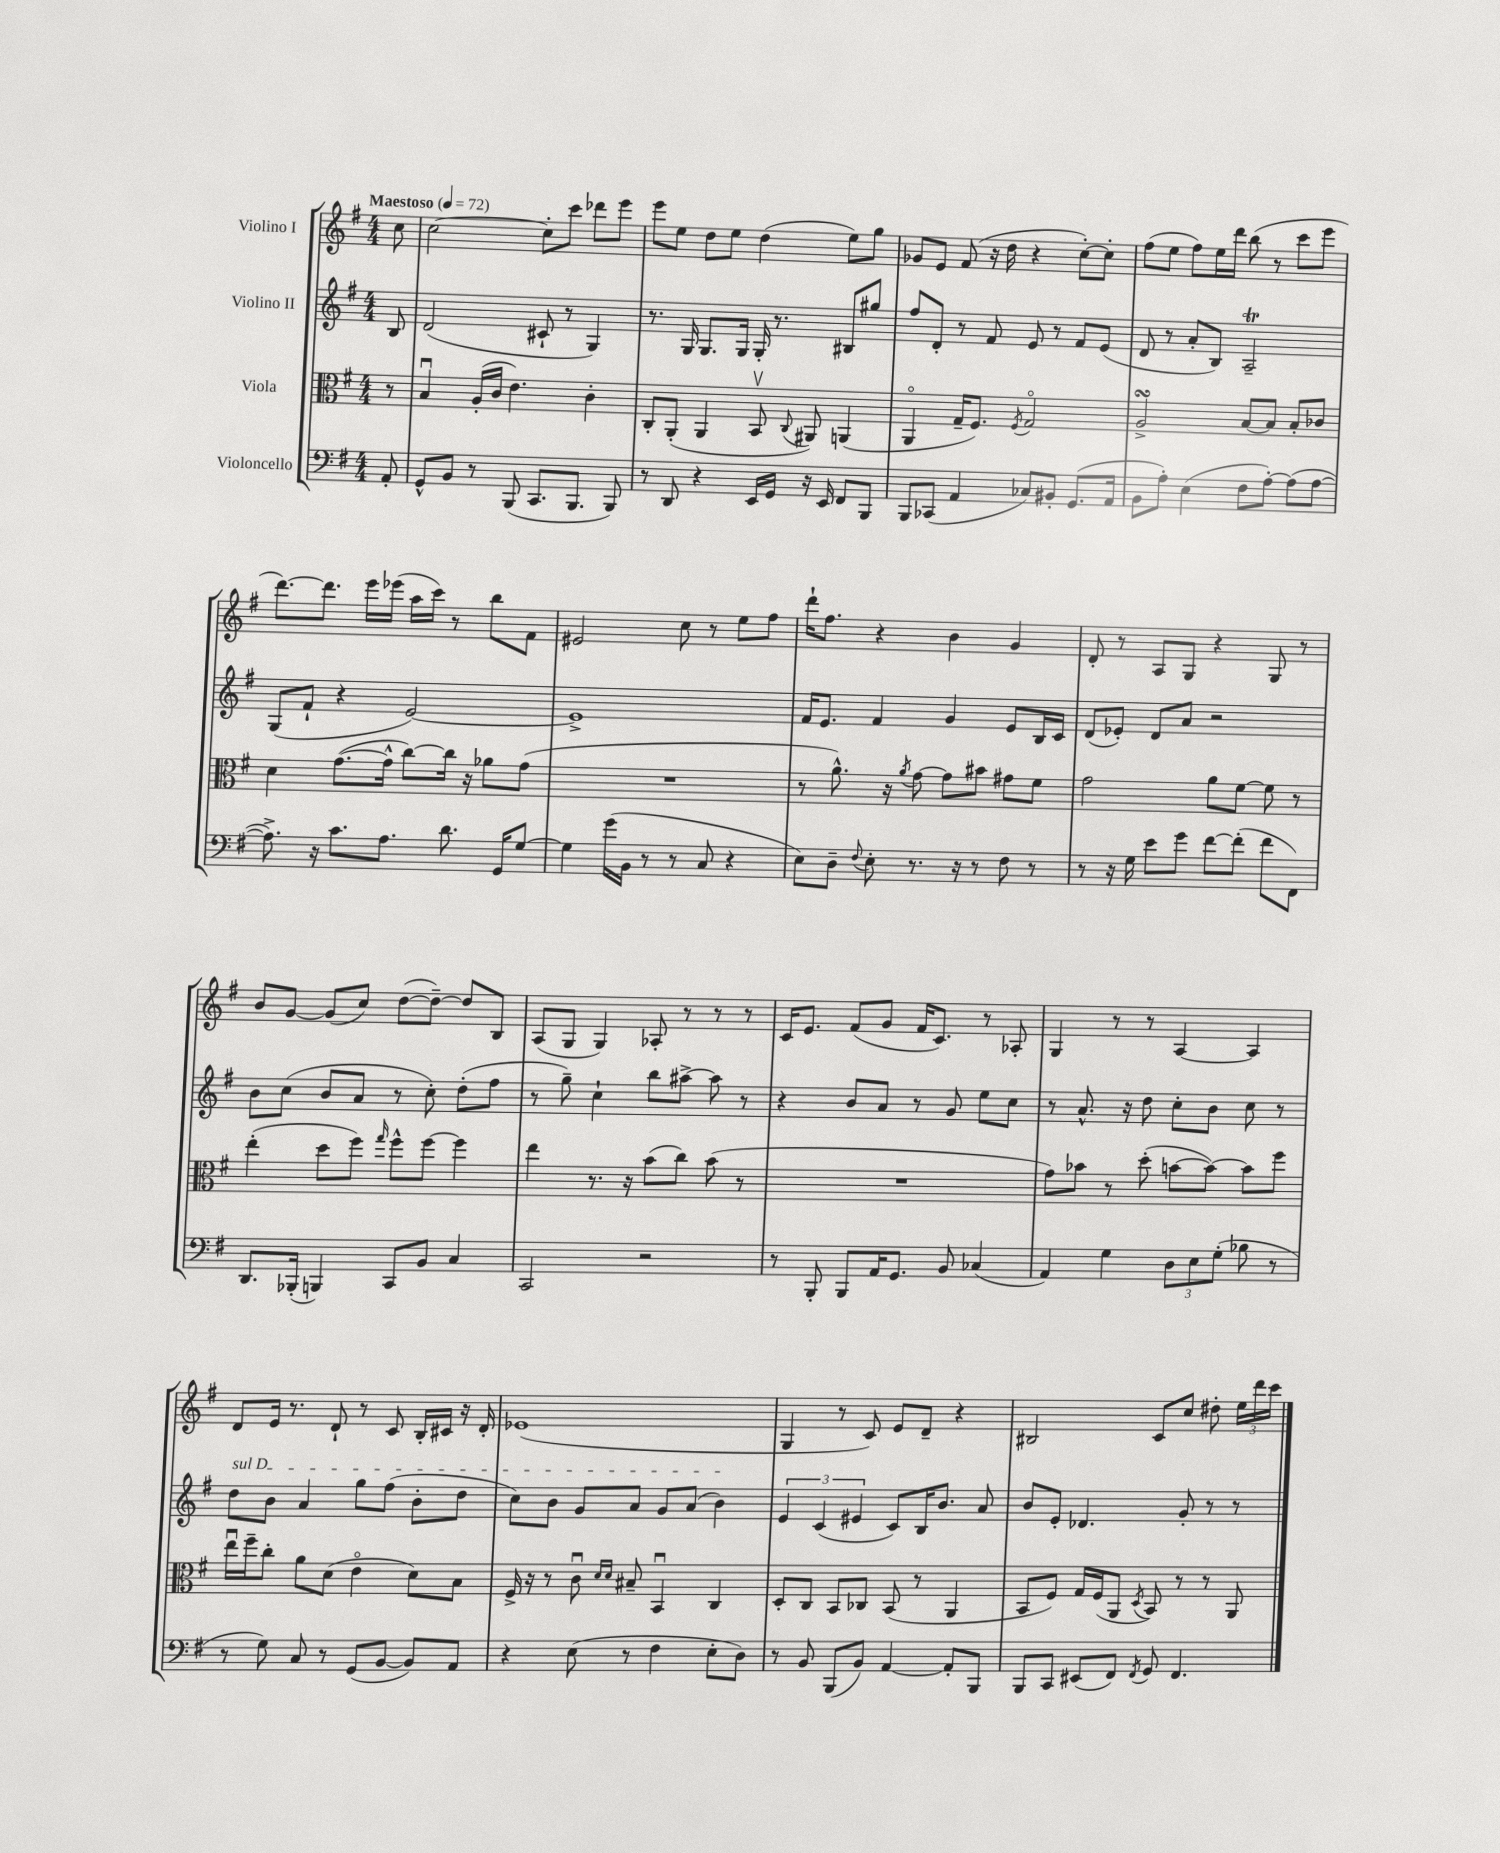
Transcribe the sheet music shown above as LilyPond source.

<<
\new StaffGroup <<
\new Staff = "s0" \with { instrumentName = "Violino I" } {
    \clef treble \key g \major \numericTimeSignature \time 4/4 \partial 8 \tempo "Maestoso" 4 = 72
    \autoBeamOff c''8 |
    c''2~ c''8[-. c'''8] des'''8[ e'''8] |
    e'''8[ e''8] d''8[ e''8] d''4( e''8[) g''8] |
    ges'8[ e'8] fis'8( r16 d''16 r4 c''8[~-.) c''8]-. |
    fis''8[( e''8] fis''8[) e''16 d'''16] b''8( r8 c'''8[ e'''8] |
    d'''8.[~) d'''8.] e'''16[ ees'''16]( a''16[ c'''16]) r8 b''8[ fis'8] |
    eis'2 c''8 r8 e''8[ fis''8] |
    d'''16[-! fis''8.] r4 b'4 g'4 |
    d'8-. r8 a8[ g8] r4 g8 r8 |
    b'8[ g'8]~ g'8[( c''8]) d''8[~( d''8]~--) d''8[ b8] |
    a8[( g8] g4) aes8-. r8 r8 r8 |
    c'16[ e'8.] fis'8[( g'8] fis'16[ c'8.]) r8 aes8-. |
    g4 r8 r8 a4~ a4 |
    d'8[ e'16] r8. d'8-! r8 c'8 b16[-. cis'16] r16 d'16-. |
    ees'1( |
    g4 r8 c'8) e'8[ d'8]-- r4 |
    bis2 c'8[ c''8] dis''8-. \tuplet 3/2 { e''16[ d'''16 c'''16] } \bar "|." |
}
\new Staff = "s1" \with { instrumentName = "Violino II" } {
    \clef treble \key g \major \numericTimeSignature \time 4/4 \partial 8
    \autoBeamOff b8 |
    d'2( cis'8-! r8 g4) |
    r8. g16 g8.[ g16] g16-. r8. bis8[ gis''8] |
    fis''8[ d'8]-. r8 fis'8 e'8 r8 fis'8[ e'8]( |
    d'8 r8 a'8[-. b8]) a2--\trill |
    g8[( fis'8]-! r4 e'2~) |
    e'1-> |
    fis'16[ e'8.] fis'4 g'4 e'8[ b16 c'16] |
    d'8[( ees'8]-.) d'8[ a'8] r2 |
    b'8[ c''8]( b'8[ a'8] r8 c''8-.) d''8[-.( fis''8] |
    r8 g''8--) c''4-! b''8[ ais''8]~-> ais''8 r8 |
    r4 b'8[ a'8] r8 g'8 e''8[ c''8] |
    r8 a'8.-^ r16 d''8 c''8[-. b'8] c''8 r8 |
    \once \override TextSpanner.bound-details.left.text = \markup { \italic "sul D" } d''8[\startTextSpan b'8] a'4 g''8[ fis''8]( b'8[-. d''8] |
    c''8[) b'8] g'8[ a'8] g'8[ a'8]( b'4\stopTextSpan) |
    \tuplet 3/2 { e'4 c'4( eis'4 } c'8[) b16 b'8.] a'8 |
    b'8[ e'8]-. des'4. g'8-. r8 r8 \bar "|." |
}
\new Staff = "s2" \with { instrumentName = "Viola" } {
    \clef alto \key g \major \numericTimeSignature \time 4/4 \partial 8
    \autoBeamOff r8 |
    b4\downbow a16[-.( c'16] e'4.) c'4-. |
    c8[-. a,8]-.( a,4 b,8\upbow \appoggiatura { c8 } ais,8) a,4( |
    a,4\flageolet g16[-- fis8.]) \acciaccatura { fis8 } g2\flageolet |
    a2->\turn b8[~ b8] b8[-. ces'8] |
    d'4 g'8.[~( g'16]-^ c''8[~) c''16] r16 aes'8[ g'8]( |
    R1 |
    r8 a'8.-^) r16 \acciaccatura { a'8 } g'8~ g'8[ bis'8] gis'8[ fis'8] |
    g'2 a'8[ fis'8]~ fis'8 r8 |
    e''4-.( d''8[ fis''8]) \grace { g''16 } fis''8[-^ fis''8]~ fis''4 |
    e''4 r8. r16 b'8[( c''8]) b'8( r8 |
    R1 |
    g'8[) bes'8] r8 d''8-.( b'8[~ b'8]~) b'8[ fis''8] |
    e''16[\downbow fis''16-- c''8]-. a'8[ d'8]( e'4\flageolet d'8[) b8] |
    fis16-> r16 r8 c'8\downbow \grace { d'16[ d'16] } bis8-- b,4\downbow c4 |
    d8[-. c8] b,8[ ces8] b,8( r8 a,4 |
    b,8[ fis8]) g16[ fis16( a,8] \acciaccatura { d8 } b,8) r8 r8 a,8 \bar "|." |
}
\new Staff = "s3" \with { instrumentName = "Violoncello" } {
    \clef bass \key g \major \numericTimeSignature \time 4/4 \partial 8
    \autoBeamOff a,8-. |
    g,8[-^ b,8] r8 b,,8( c,8.[ b,,8.] b,,8) |
    r8 d,8 r4 e,16[ g,16] r16 e,16 fis,8[ b,,8] |
    b,,8[ ces,8]( a,4 ces8[) bis,8]-. g,8.[( a,16] |
    b,8[ a8]-.) e4( fis8[ a8]~-.) a8[( a8]~ |
    a8.->) r16 c'8.[ a8.] d'8. g,16[ g8]~ |
    g4 g'16[( b,16] r8 r8 c8 r4 |
    e8[) d8]-- \appoggiatura { fis8 } e8-. r8. r16 r8 fis8 r8 |
    r8 r16 g16 e'8[ g'8] fis'8[~ fis'8]-.( fis'8[ fis,8]) |
    d,8.[ bes,,16]-.( b,,4) c,8[ b,8] c4 |
    c,2 r2 |
    r8 b,,8-. b,,8[ a,16 g,8.] b,8 ces4( |
    a,4) g4 \tuplet 3/2 { d8[ e8 g8]-.( } bes8 r8 |
    r8 g8) c8 r8 g,8[( b,8]~ b,8[) a,8] |
    r4 e8( r8 fis4 e8[-. d8]) |
    r8 b,8 b,,8[( b,8]) a,4~ a,8[-. b,,8] |
    b,,8[ c,8] eis,8[( fis,8]) \acciaccatura { fis,8 } g,8 fis,4. \bar "|." |
}
>>
>>
\layout { \context { \Score \remove "Bar_number_engraver" } }
